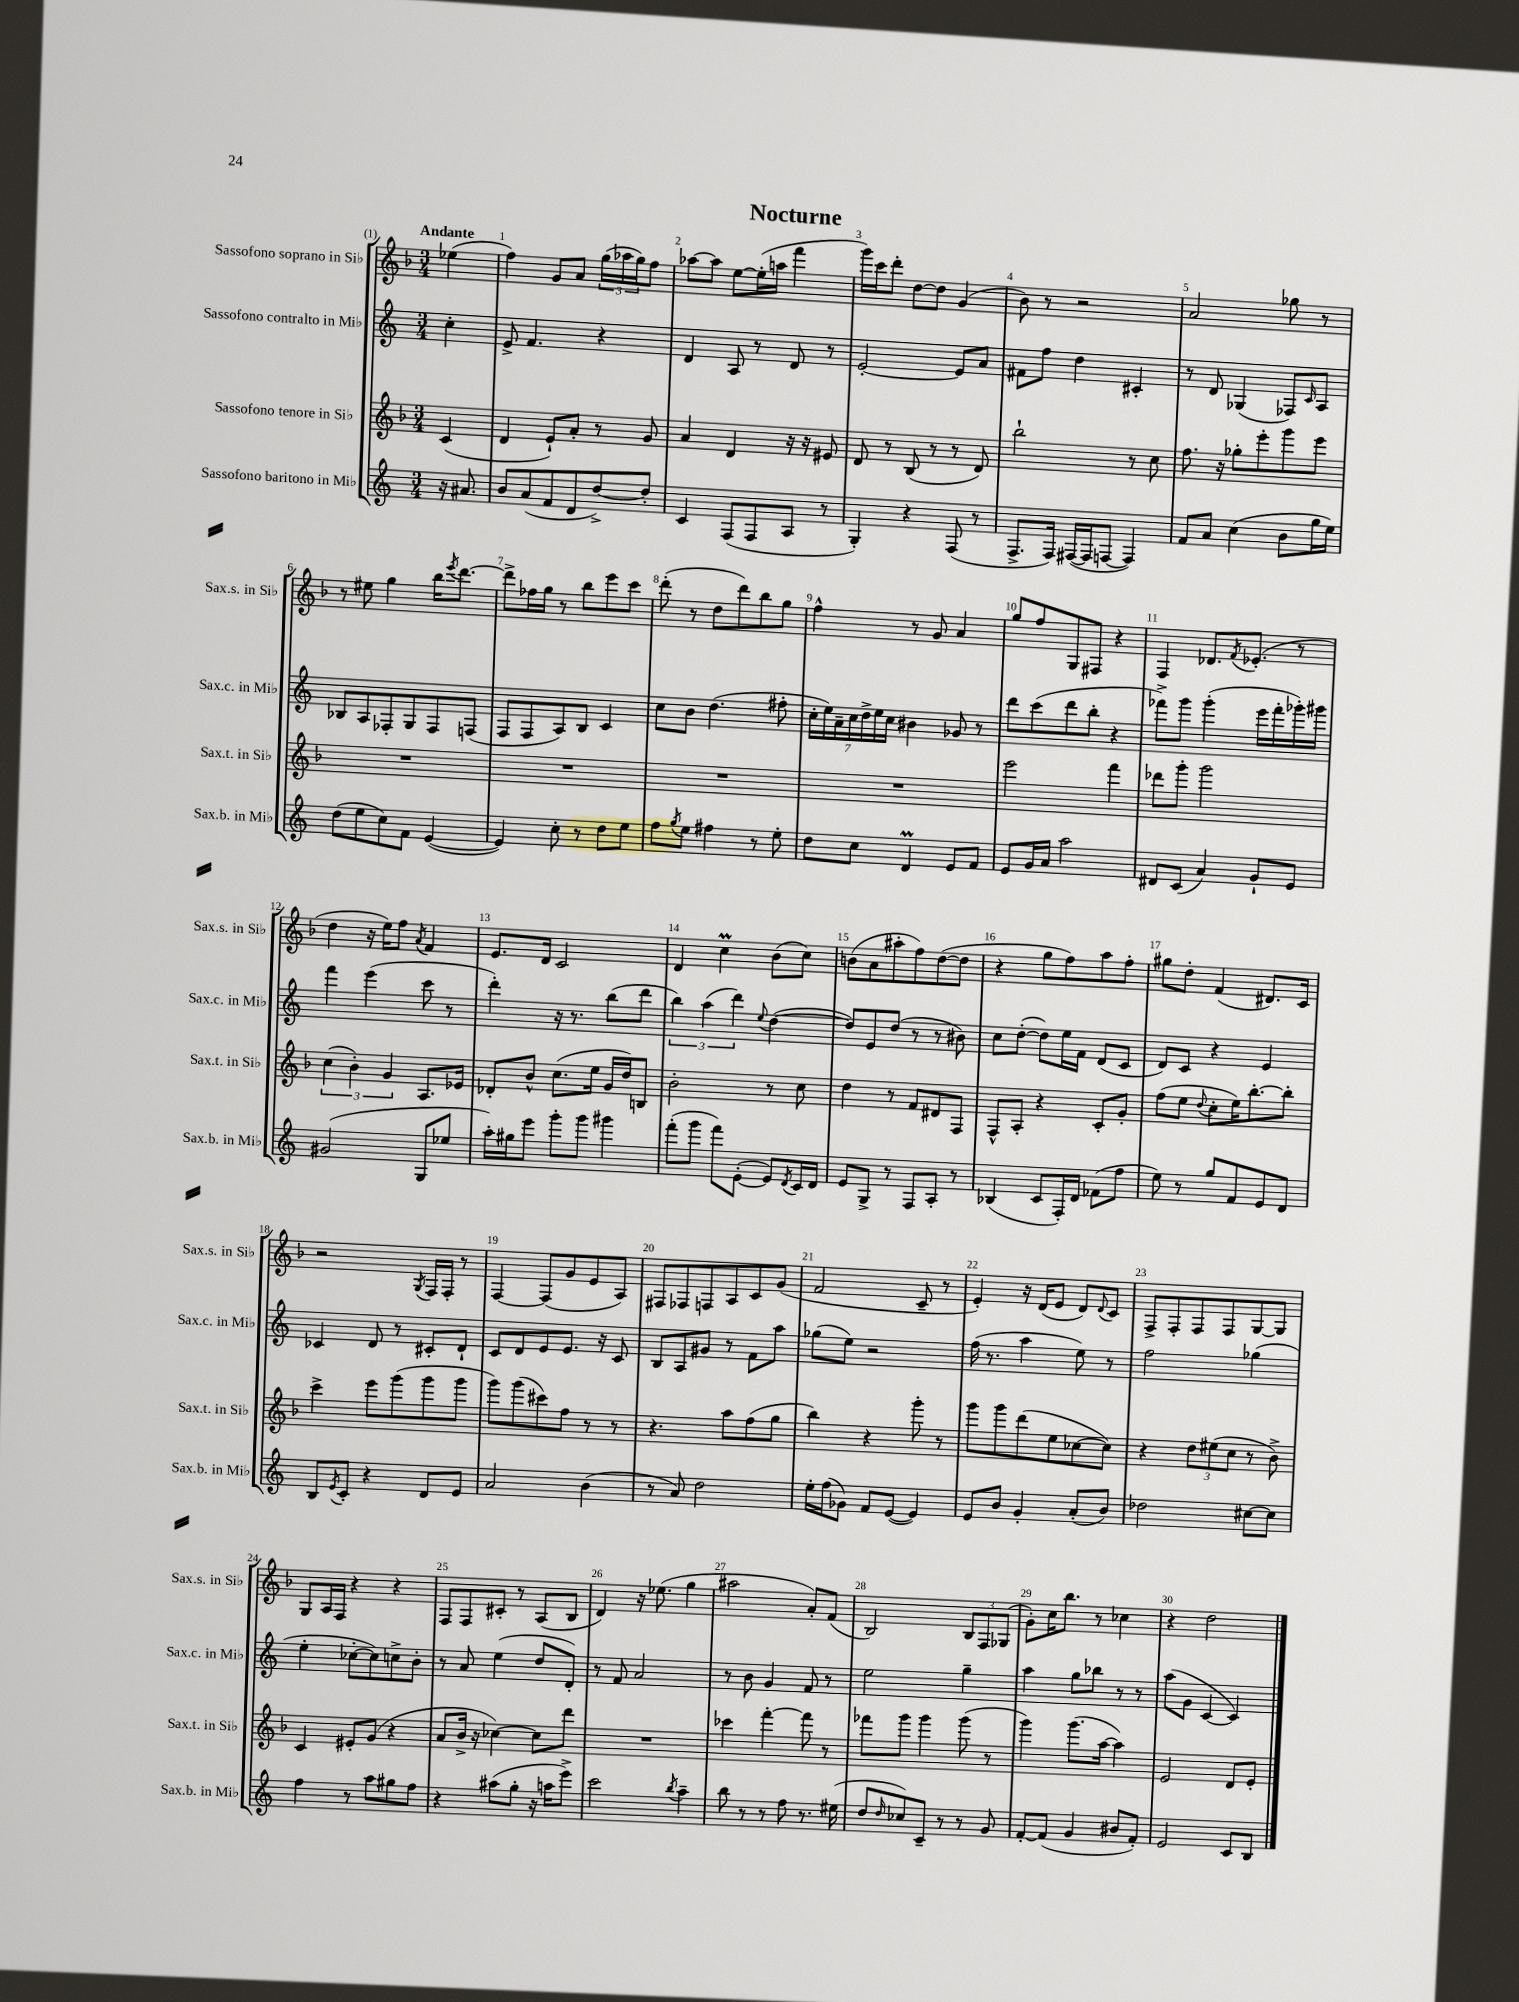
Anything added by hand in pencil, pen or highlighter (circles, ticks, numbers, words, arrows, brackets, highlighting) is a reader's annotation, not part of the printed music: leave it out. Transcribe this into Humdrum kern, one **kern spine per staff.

**kern	**kern	**kern	**kern
*staff4	*staff3	*staff2	*staff1
*clefG2	*clefG2	*clefG2	*clefG2
*k[]	*k[b-]	*k[]	*k[b-]
*M3/4	*M3/4	*M3/4	*M3/4
16r	(4c	4cc'	(4ee-
8.a#	.	.	.
=	=	=	=
8b	4d	8e^	4ff)
(8a	.	4.f	.
8f	8e`)	.	8g
8d	8a'	.	8a
[8dd^)	8r	4r	(24gg
.	.	.	24aa-
.	.	.	24gg)
8dd']	8g	.	8ff
=	=	=	=
4c	4a	4d	[8aa-
.	.	.	8aa-]
(8F	4d	8A	[8ee
8F	.	8r	(16ee']
.	.	.	16aa
8A	16r	8d	4fff
.	16r	.	.
8r	8e#	8r	.
=	=	=	=
4G')	8d	[2e'	16ggg)
.	.	.	16ccc
.	8r	.	8ddd'
4r	(8B-	.	[8dd
.	8r	.	8dd]
(8F	8r	8e]	(4g
8r	8d)	8a	.
=	=	=	=
8.F^	2bb-`	8f#	8b-)
.	.	8ff	8r
16F)	.	.	.
([16F#	.	4dd	2r
16F#]	.	.	.
[8F	.	.	.
4F])	8r	4c#'	.
.	8cc	.	.
=	=	=	=
8f	8.ff	8r	2a
8a	.	8d	.
.	16r	.	.
(4cc	8gg-'	(4G-	.
.	8eee'	.	.
8b	8ggg	8F-)	8gg-
.	.	16qqc	.
16gg	8eee	8A	8r
16ee)	.	.	.
=	=	=	=
(8dd	2.r	8B-	8r
8ee	.	8A	8ee#
8cc)	.	8F-'	4gg
8f	.	8G	.
([4e	.	8F-	16bb-
.	.	.	8qeee
.	.	.	[8.ddd
.	.	(8F	.
=	=	=	=
4e])	2.r	8F	8ddd^]
.	.	8F	16ff-
.	.	.	16gg
8cc'	.	8A)	8r
8r	.	8B	8bb-
8dd	.	4c	8eee
8ee	.	.	8ccc
=	=	=	=
8ff	2.r	8cc	(8ddd'
8qgg	.	.	.
8ee	.	8b	8r
4ff#	.	(4.dd	8dd
.	.	.	8ddd)
8r	.	.	8bb-
8ee'	.	8ff#'	8gg
=	=	=	=
8dd	2.r	28cc'	4ff^^
.	.	28ee)	.
.	.	28a~	.
.	.	28cc	.
8cc	.	.	.
.	.	28dd^	.
.	.	28ee	.
.	.	28cc	.
4d	.	4b#	8r
.	.	.	8g
8e	.	8g-	4a
8f	.	8r	.
=	=	=	=
8e	2eee	8ddd	8gg
16g	.	(8ccc	8ff
16a	.	.	.
2aa	.	8ddd	8G
.	.	8bb'	8F#
.	4fff	4r	4r
=	=	=	=
8d#	8ddd-	8fff-^)	4F
(8c	8ggg'	8ggg	.
4a)	2ggg	(4ggg'	8.d-
.	.	.	8qf
.	.	.	(8.e-'
8g`	.	16eee	.
.	.	16fff-'	.
8e	.	16ggg-')	8r
.	.	16ggg#	.
=	=	=	=
(2g#	(6cc	4fff	4dd
.	6b-')	.	.
.	.	(4eee	16r
.	.	.	16ee)
.	6g	.	.
.	.	.	8ff
.	.	.	8qa
8G	8.A	8ccc	4f
8ee-	.	8r	.
.	16e-	.	.
=	=	=	=
16aa')	8d-'	4ddd')	8.e
16gg#	.	.	.
8eee	8b-^^	.	.
.	.	.	16d
8ggg'	(8.cc	16r	2c
.	.	8.r	.
8ggg	.	.	.
.	16ee	.	.
4ggg#	16g	(8bb	.
.	16dd)	.	.
.	8B	8ddd	.
=	=	=	=
(8fff'	2b-'	6bb)	4d
8ggg	.	.	.
.	.	(6aa	.
8fff)	.	.	4cc
.	.	6ddd)	.
([8e'	.	.	.
.	.	8qqee	.
8e])	8r	([4dd	(8b-
8qd	.	.	.
16c	8cc	.	8cc)
16d	.	.	.
=	=	=	=
8e	4dd	8dd])	(8b
8G^	.	8e	8a
8r	8r	(8dd	8aa#'
8F	8f	8r	8ff)
8A'	8d#	8r	([8dd
8r	8F	8b#)	8dd]
=	=	=	=
(4B-	8F^^	8cc	4r
.	8A'	([8dd'	.
8c	4r	8dd])	8gg
16F')	.	16ee	8ff)
16d	.	16f	.
(8f-	8c'	(8d	8aa
8ff	8g'	8c	8ff'
=	=	=	=
8ee)	(8ff	8d)	8gg#
8r	8ee	8c	8dd'
.	8qqdd	.	.
8gg	8cc'	4r	(4f
8f	16ee)	.	.
.	[8.bb-'	.	.
8e	.	4e	8.d#)
8d	8bb-']	.	.
.	.	.	16c
=	=	=	=
8B	4ccc^	4c-	2r
8qe	.	.	.
8c'	.	.	.
4r	8eee	8d	.
.	(8ggg	8r	.
.	.	.	8qG
8d	8ggg	8c#'	16F
.	.	.	16F'
8e	8ggg	8d`	8r
=	=	=	=
2a	8ggg)	8c	[4F
.	(8ggg	8d	.
.	8ccc#)	8e	(8F]
.	8ff	8.e	8g
(4b	8r	.	8e
.	.	16r	.
.	8r	8c	8A)
=	=	=	=
8r	4.r	8B	8F#
8a)	.	8A	8F-
2dd	.	8g#	8F
.	8aa	8r	8A
.	(8ff	8f	8c
.	8gg	8aa	(8g
=	=	=	=
16ee'	4bb-)	(8gg-	2f
(16ff	.	.	.
8g-)	.	8ee)	.
8f	4r	2r	.
([8e	.	.	.
4e])	8ggg'	.	8c~
.	8r	.	8r
=	=	=	=
8e	8ggg	(16ff	4e')
.	.	8.r	.
8b	8ggg	.	.
4g'	(8ddd	4aa	16r
.	.	.	(16d
.	8ee	.	8e
(8a'	[8cc-	8ee)	8d)
.	.	.	8qqd
8b)	8cc-])	8r	8c
=	=	=	=
2dd-	4r	2ff	8F^
.	.	.	8F'
.	12dd	.	8F
.	(12ee#	.	.
.	.	.	8F
.	12cc	.	.
[8cc#	8r	(4gg-	[8G
8cc#]	8b-^)	.	8G]
=	=	=	=
4ff	4c	4ee'	8G
.	.	.	16A
.	.	.	16F
8r	8e#'	[8cc-'	4r
8aa	(8g	8cc-])	.
8gg#	4r	8cc^	4r
8ff	.	8b'	.
=	=	=	=
4r	8a	8r	8F
.	16b-^	8a	8F
.	16r	.	.
(8aa#	[4cc-)	(4ee	8c#'
8gg'	.	.	8r
16r	8cc-]	8dd	(8A
16aa	.	.	.
8eee^)	8ddd	8d')	8B-
=	=	=	=
2ccc	2.r	8r	4d)
.	.	8f	.
.	.	2a	16r
.	.	.	(8.ee-
8qbb	.	.	.
4aa~	.	.	4gg
=	=	=	=
8bb	4ccc-	8r	2aa#
8r	.	8b	.
8r	[4fff'	4g	.
8ff	.	.	.
8.r	8fff]	8f	8a')
.	8r	8r	(8f
(16ee#	.	.	.
=	=	=	=
8dd	8fff-	2ee	2B-)
16qqdd	.	.	.
8cc-)	8ggg	.	.
8c~	4ggg	.	.
8r	.	.	.
8r	(8ggg	4gg~	12B-
.	.	.	12F
8g	8r	.	.
.	.	.	(12G-
=	=	=	=
[8f'	4ggg)	4aa	8g')
(8f]	.	.	16cc
.	.	.	8.bb-
4g	(8.ggg	8gg	.
.	.	8bb-	8r
.	[16aa	.	.
8b#	4aa])	8r	4cc-
8f')	.	8r	.
=	=	=	=
2e	2e	(8aa	4r
.	.	8g	.
.	.	[4c	2dd
8c	8d	4c])	.
8B	8e'	.	.
==	==	==	==
*-	*-	*-	*-
